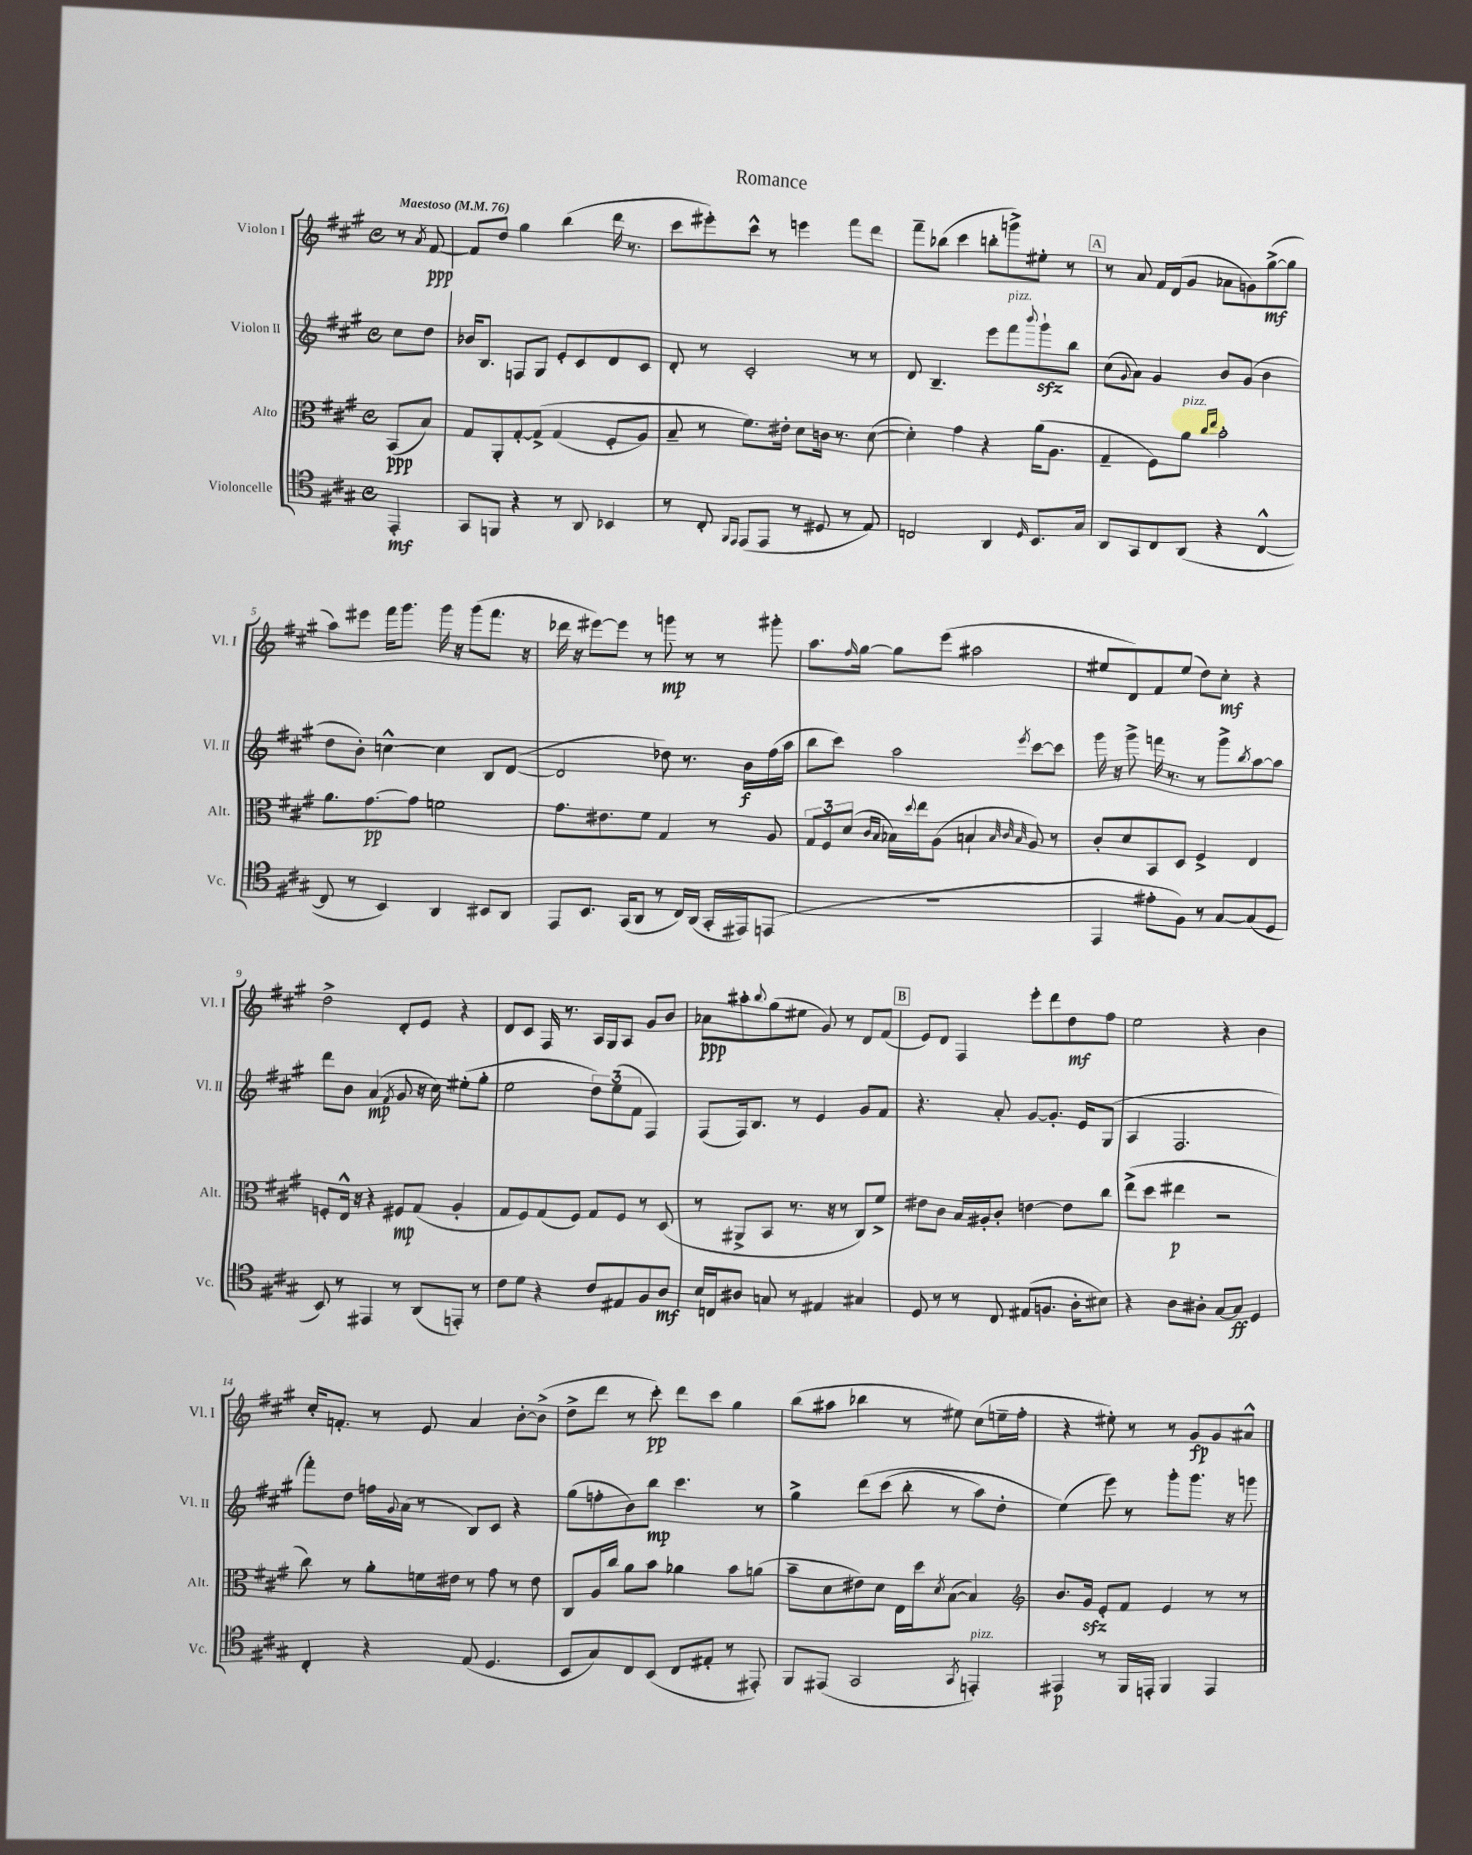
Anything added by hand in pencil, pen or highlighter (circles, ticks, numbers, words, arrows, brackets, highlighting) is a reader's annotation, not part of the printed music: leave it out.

**kern	**dynam	**kern	**dynam	**kern	**dynam	**kern	**dynam
*part4	*part4	*part3	*part3	*part2	*part2	*part1	*part1
*staff4	*staff4	*staff3	*staff3	*staff2	*staff2	*staff1	*staff1
*I"Violoncelle	*	*I"Alto	*	*I"Violon II	*	*I"Violon I	*
*I'Vc.	*	*I'Alt.	*	*I'Vl. II	*	*I'Vl. I	*
*clefC4	*	*clefC3	*	*clefG2	*	*clefG2	*
*k[f#c#g#]	*	*k[f#c#g#]	*	*k[f#c#g#]	*	*k[f#c#g#]	*
*M4/4	*	*M4/4	*	*M4/4	*	*M4/4	*
*met(c)	*	*met(c)	*	*met(c)	*	*met(c)	*
*MM76	*	*MM76	*	*MM76	*	*MM76	*
=	=	=	=	=	=	=	=
!	!	!	!	!	!	!LO:TX:a:B:t=Maestoso	!
4EE'/	mf	(8BB/L	ppp	8cc#\L	.	8r	.
.	.	.	.	.	.	8qa/	.
.	.	8B/J)	.	8dd\J	.	[8f#/	ppp
=1	=1	=1	=1	=1	=1	=1	=1
8GG#/L	.	8G#/L	.	16b-X/KL	.	8f#/L]	.
.	.	.	.	8.B/J	.	.	.
8FFn/J	.	8AA'/	.	.	.	8dd/J	.
4r	.	[8G#'/	.	8Fn/L	.	4gg#\	.
.	.	(8G#^/J]	.	8G#/J	.	.	.
8r	.	(4G#/	.	8e'/L	.	(4bb\	.
8AA/	.	.	.	8c#/	.	.	.
4BB-X/	.	8F#'/L	.	8d/	.	16ddd\	.
.	.	.	.	.	.	8.r	.
.	.	8A/J)	.	8c#/J	.	.	.
=2	=2	=2	=2	=2	=2	=2	=2
8r	.	8B~/	.	8d'/	.	8ccc#\L	.
8C#'/	.	8r	.	8r	.	8eee#X'\)	.
16qqFF#/LL	.	.	.	.	.	.	.
16qqEE/JJ	.	.	.	.	.	.	.
(8EE/L	.	8.f#\L)	.	2c#'/	.	8ccc#^^\J	.
8EE/J	.	.	.	.	.	8r	.
.	.	16e#X'\Jk	.	.	.	.	.
8r	.	8d\L	.	.	.	4eeen\	.
8D#X/	.	16cn\Jk	.	.	.	.	.
.	.	8.r	.	.	.	.	.
8r	.	.	.	8r	.	8fff#\L	.
8E/)	.	([8d\	.	8r	.	8ddd\J	.
=3	=3	=3	=3	=3	=3	=3	=3
2Cn/	.	4d'\])	.	8d/	.	8fff#~\L	.
.	.	.	.	4.B~/	.	(8bb-X\J	.
.	.	4g#\	.	.	.	4ccc#\	.
4AA/	.	4r	.	8eee\L	.	8bbn'\L	.
!	!	!	!	!LO:TX:a:i:t=pizz.	!	!	!
.	.	.	.	8fff#\	.	8gggn^\)	.
16qqD/	.	.	.	8qqbbb/	.	.	.
8.BB/L	.	(16a\KL	.	8ggg#zz`\	.	8ee#X'\J	.
.	.	8.A\J	.	.	.	.	.
.	.	.	.	8bb\J	.	8r	.
16G#/Jk	.	.	.	.	.	.	.
!!LO:REH:place=s1:t=A
=4	=4	=4	=4	=4	=4	=4	=4
8AA/L	.	4G#~/	.	(8cc#\L	.	8r	.
.	.	.	.	8qqg#/	.	.	.
8GG#/	.	.	.	8a\J)	.	8a/	.
8C#/	.	8F#\L)	.	4g#/	.	16f#/LL	.
.	.	.	.	.	.	(16d/J	.
!	!	!LO:TX:a:i:t=pizz.	!	!	!	!	!
(8AA/J	.	8a\J	.	.	.	8g#/J	.
.	.	16qqcc#/LL	.	.	.	.	.
.	.	16qqee/JJ	.	.	.	.	.
4r	.	2b'\	.	8b/L	.	8a-X\L	.
.	.	.	.	(8g#/J	.	8gn\)	.
[4C#^^/	.	.	.	4b\	.	([8gg#^\	mf
.	.	.	.	.	.	8gg#\J]	.
!!LO:LB:g=z
=5	=5	=5	=5	=5	=5	=5	=5
8C#/]	.	8.a\L	.	8dd\L	.	8aa\L)	.
8r	.	.	.	8b'\J)	.	8eee#X\J	.
.	.	[8.g#\	pp	.	.	.	.
4BB/)	.	.	.	[4ccn^^\	.	16fff#\KL	.
.	.	.	.	.	.	8.ggg#\J	.
.	.	8g#\J]	.	.	.	.	.
4AA/	.	2fn\	.	4cc\]	.	16ggg#\	.
.	.	.	.	.	.	16r	.
.	.	.	.	.	.	(8ggg#\L	.
8BB#X/L	.	.	.	8B/L	.	8.fff#\J	.
8AA/J	.	.	.	([8d/J	.	.	.
.	.	.	.	.	.	16r	.
=6	=6	=6	=6	=6	=6	=6	=6
8EE/L	.	8.g#\L	.	2d/]	.	16ddd-X\	.
.	.	.	.	.	.	16r	.
8.BB/J	.	.	.	.	.	[8eee#X\L)	.
.	.	8.e#X\	.	.	.	.	.
.	.	.	.	.	.	8eee#\J]	.
(16GG#/KL	.	.	.	.	.	.	.
8AA/J	.	8f#\J	.	.	.	8r	.
8r	.	4G#/	.	8dd-X\)	.	8gggn\	mp
16C#/LL)	.	.	.	8.r	.	8r	.
(16AA/JJ	.	.	.	.	.	.	.
16GG#'/LL	.	8r	.	.	.	8r	.
16EE#X/J)	.	.	.	16b\LL	f	.	.
(8EEn/J	.	8A/	.	(16ff#\	.	8ggg#X'\	.
.	.	.	.	16aa\JJ	.	.	.
=7	=7	=7	=7	=7	=7	=7	=7
1r	.	12G#/L	.	8bb\L	.	8.aa\L	.
.	.	12F#/	.	.	.	.	.
.	.	.	.	8ccc#\J)	.	.	.
.	.	(12d/J	.	.	.	.	.
.	.	.	.	.	.	16qqff#/	.
.	.	.	.	.	.	[16gg#\Jk	.
.	.	16qqc#/LL	.	.	.	.	.
.	.	16qqB/JJ	.	.	.	.	.
.	.	16B-X\LL)	.	2aa\	.	8gg#\L]	.
.	.	8qqdd/	.	.	.	.	.
.	.	16ee\J	.	.	.	.	.
.	.	(8A\J	.	.	.	(8eee\J	.
.	.	4Bn`/	.	.	.	2aa#X\	.
.	.	32qqB/	.	.	.	.	.
.	.	32qqc#/	.	.	.	.	.
.	.	32qqB/	.	8qeee/	.	.	.
.	.	8A/)	.	[8ccc#\L	.	.	.
.	.	8r	.	8ccc#\J]	.	.	.
=8	=8	=8	=8	=8	=8	=8	=8
4EE/	.	8c#'/L	.	16ggg#\	.	8ee#X/L	.
.	.	.	.	16r	.	.	.
.	.	8d/	.	8ggg#^\	.	8d/)	.
8e#X'\L	.	8BB/	.	16fffn\	.	8f#/	.
.	.	.	.	8.r	.	.	.
8F#\J)	.	8D/J	.	.	.	(8ee#/J	.
8r	.	4F#^/	.	8r	.	8dd\L)	.
[8G#/L	.	.	.	8ggg#^\L	.	8cc#'\J	mf
.	.	.	.	8qbb/	.	.	.
(8G#/]	.	4E/	.	[8aa\	.	4r	.
8D/J	.	.	.	8aa\J]	.	.	.
!!LO:LB:g=z
=9	=9	=9	=9	=9	=9	=9	=9
8BB/)	.	8Fn'/L	.	8ddd\L	.	2dd^\	.
8r	.	16E^^/Jk	.	8b\J	.	.	.
.	.	16r	.	.	.	.	.
4EE#X/	.	4r	.	(4a/	mp	.	.
.	.	.	.	8qf#/	.	.	.
8r	.	8F#X/L	mp	8g#/	.	8d'/L	.
(8AA/L	.	(8G#/J	.	16r	.	8e/J	.
.	.	.	.	16cc#\)	.	.	.
8EEn'/J)	.	4A'/	.	(8ee#X'\L	.	4r	.
8r	.	.	.	8gg#'\J	.	.	.
=10	=10	=10	=10	=10	=10	=10	=10
8c#\L	.	8G#/L	.	2ee\	.	8d/L	.
8d\J	.	8F#/)	.	.	.	8c#/J	.
4r	.	(8G#/	.	.	.	16F#/	.
.	.	.	.	.	.	8.r	.
.	.	8F#/J)	.	.	.	.	.
8c#/L	.	8G#/L	.	12dd\L)	.	16A/LL	.
.	.	.	.	.	.	16G#/J	.
.	.	.	.	(12ee\	.	.	.
8E#X/	.	8F#/J	.	.	.	8A/J	.
.	.	.	.	12f#\J	.	.	.
8F#/	.	8r	.	4F#/)	.	8g#/L	.
8A/J	mf	(8D/	.	.	.	8b/J	.
=11	=11	=11	=11	=11	=11	=11	=11
16B/LL	.	8r	.	(8F#/L	.	8a-X\L	ppp
16Cn/J	.	.	.	.	.	.	.
8A#X/J	.	8AA#X^/L	.	16F#/k)	.	8aa#X'\	.
.	.	.	.	8.B/J	.	.	.
.	.	.	.	.	.	8qqbb/	.
8Gn/	.	8BB/J	.	.	.	(8gg#\	.
8r	.	8.r	.	8r	.	8ee#X\J	.
4E#X/	.	.	.	4e/	.	8g#/)	.
.	.	16r	.	.	.	.	.
.	.	8r	.	.	.	8r	.
4G#X/	.	8C#/L)	.	8g#/L	.	8d/L	.
.	.	8f#^/J	.	8f#/J	.	(8f#/J	.
!!LO:REH:place=s1:t=B
=12	=12	=12	=12	=12	=12	=12	=12
8D/	.	8e#X\L	.	4.r	.	8e/L)	.
8r	.	8c#\J	.	.	.	8d/J	.
8r	.	16B/LL	.	.	.	4F#/	.
.	.	16A#X'/J	.	.	.	.	.
8C#/	.	8c#'/J	.	8a'/	.	.	.
(8E#X/L	.	[4en\	.	[8g#/L	.	8eee'\L	.
8.Fn/J	.	.	.	8.g#'/J]	.	8ddd\	.
.	.	8e\L]	.	.	.	8dd\	mf
16A'\KL	.	.	.	16e/KL	.	.	.
8B#X\J)	.	8cc#\J	.	(8G#/J	.	8ff#\J	.
=13	=13	=13	=13	=13	=13	=13	=13
4r	.	(8ee^\L	.	4A/	.	2ee\	.
.	.	8dd\J	.	.	.	.	.
8A\L	.	4ee#X\	p	2.F#/	.	.	.
8A#X'\J	.	.	.	.	.	.	.
[8G#/L	.	2r	.	.	.	4r	.
8G#/J]	ff	.	.	.	.	.	.
4D/	.	.	.	.	.	4b\	.
!!LO:LB:g=z
=14	=14	=14	=14	=14	=14	=14	=14
4C#'/	.	8cc#\)	.	8fff#'\L)	.	16cc#'/KL	.
.	.	.	.	.	.	8.fn'/J	.
.	.	8r	.	8dd\J	.	.	.
4r	.	8a'\L	.	16ffn\LL	.	8r	.
.	.	.	.	8qqg#/	.	.	.
.	.	.	.	(16a\JJ	.	.	.
.	.	16fn\L	.	8r	.	8e/	.
.	.	16e#X\JJ	.	.	.	.	.
(8E/	.	8r	.	8B/L)	.	4a/	.
4.D/	.	8g#\	.	8c#/J	.	.	.
.	.	8r	.	4r	.	[8b'\L	.
.	.	8e#\	.	.	.	(8b^\J]	.
=15	=15	=15	=15	=15	=15	=15	=15
8BB/L	.	8C#/L	.	(8gg#\L	.	8dd^\L	.
8G#/)	.	16A/L	.	8ffn'\	.	8ddd\J	.
.	.	16cc#/JJ	.	.	.	.	.
8C#/	.	8a\L	.	8b\)	.	8r	.
(8BB/J	.	8b\J	.	8bb\J	mp	8ccc#'\)	pp
8C#/L	.	4a-X\	.	4.ccc#\	.	8ddd\L	.
8E#X'/J	.	.	.	.	.	8ccc#\J	.
8r	.	8b\L	.	.	.	4gg#\	.
8EE#X'/)	.	(8an\J	.	8r	.	.	.
=16	=16	=16	=16	=16	=16	=16	=16
8FF#/L	.	8b~\L	.	4gg#^\	.	(8bb\L	.
(8EE#X/J	.	8d\	.	.	.	8aa#X\J	.
2GG#/	.	8e#X\)	.	(8ddd\L	.	4bb-X\	.
.	.	8d\J	.	(8ccc#\J	.	.	.
.	.	16E\LL	.	8bb'\	.	8r	.
.	.	16dd\J	.	.	.	.	.
.	.	8qd/	.	.	.	.	.
.	.	([8B\J	.	8r	.	8ee#X\)	.
8qGG#/	.	.	.	.	.	.	.
!LO:TX:a:i:t=pizz.	!	!	!	!	!	!	!
4EEn'/)	.	4B/])	.	8aa\L)	.	(8cc#\L	.
.	.	.	.	8dd'\J	.	16een~\L	.
.	.	.	.	.	.	16ff#'\JJ	.
=17	=17	=17	=17	=17	=17	=17	=17
*	*	*clefG2	*	*	*	*	*
4EE#X/	p	8.b/L	.	(4ee\)	.	4r	.
.	.	16g#zz/Jk	.	.	.	.	.
8r	.	8e'/L	.	8eee\)	.	8ee#X'\)	.
16FF#/LL	.	8f#/J	.	8r	.	8r	.
16EEn'/JJ	.	.	.	.	.	.	.
4FF#/	.	4e/	.	8ggg#'\L	.	8r	.
.	.	.	.	8.ggg#\J	.	8g#/L	fp
4EE/	.	8r	.	.	.	8g#/	.
.	.	.	.	16r	.	.	.
.	.	8r	.	8gggn\	.	8a#X^^/J	.
==	==	==	==	==	==	==	==
*-	*-	*-	*-	*-	*-	*-	*-
